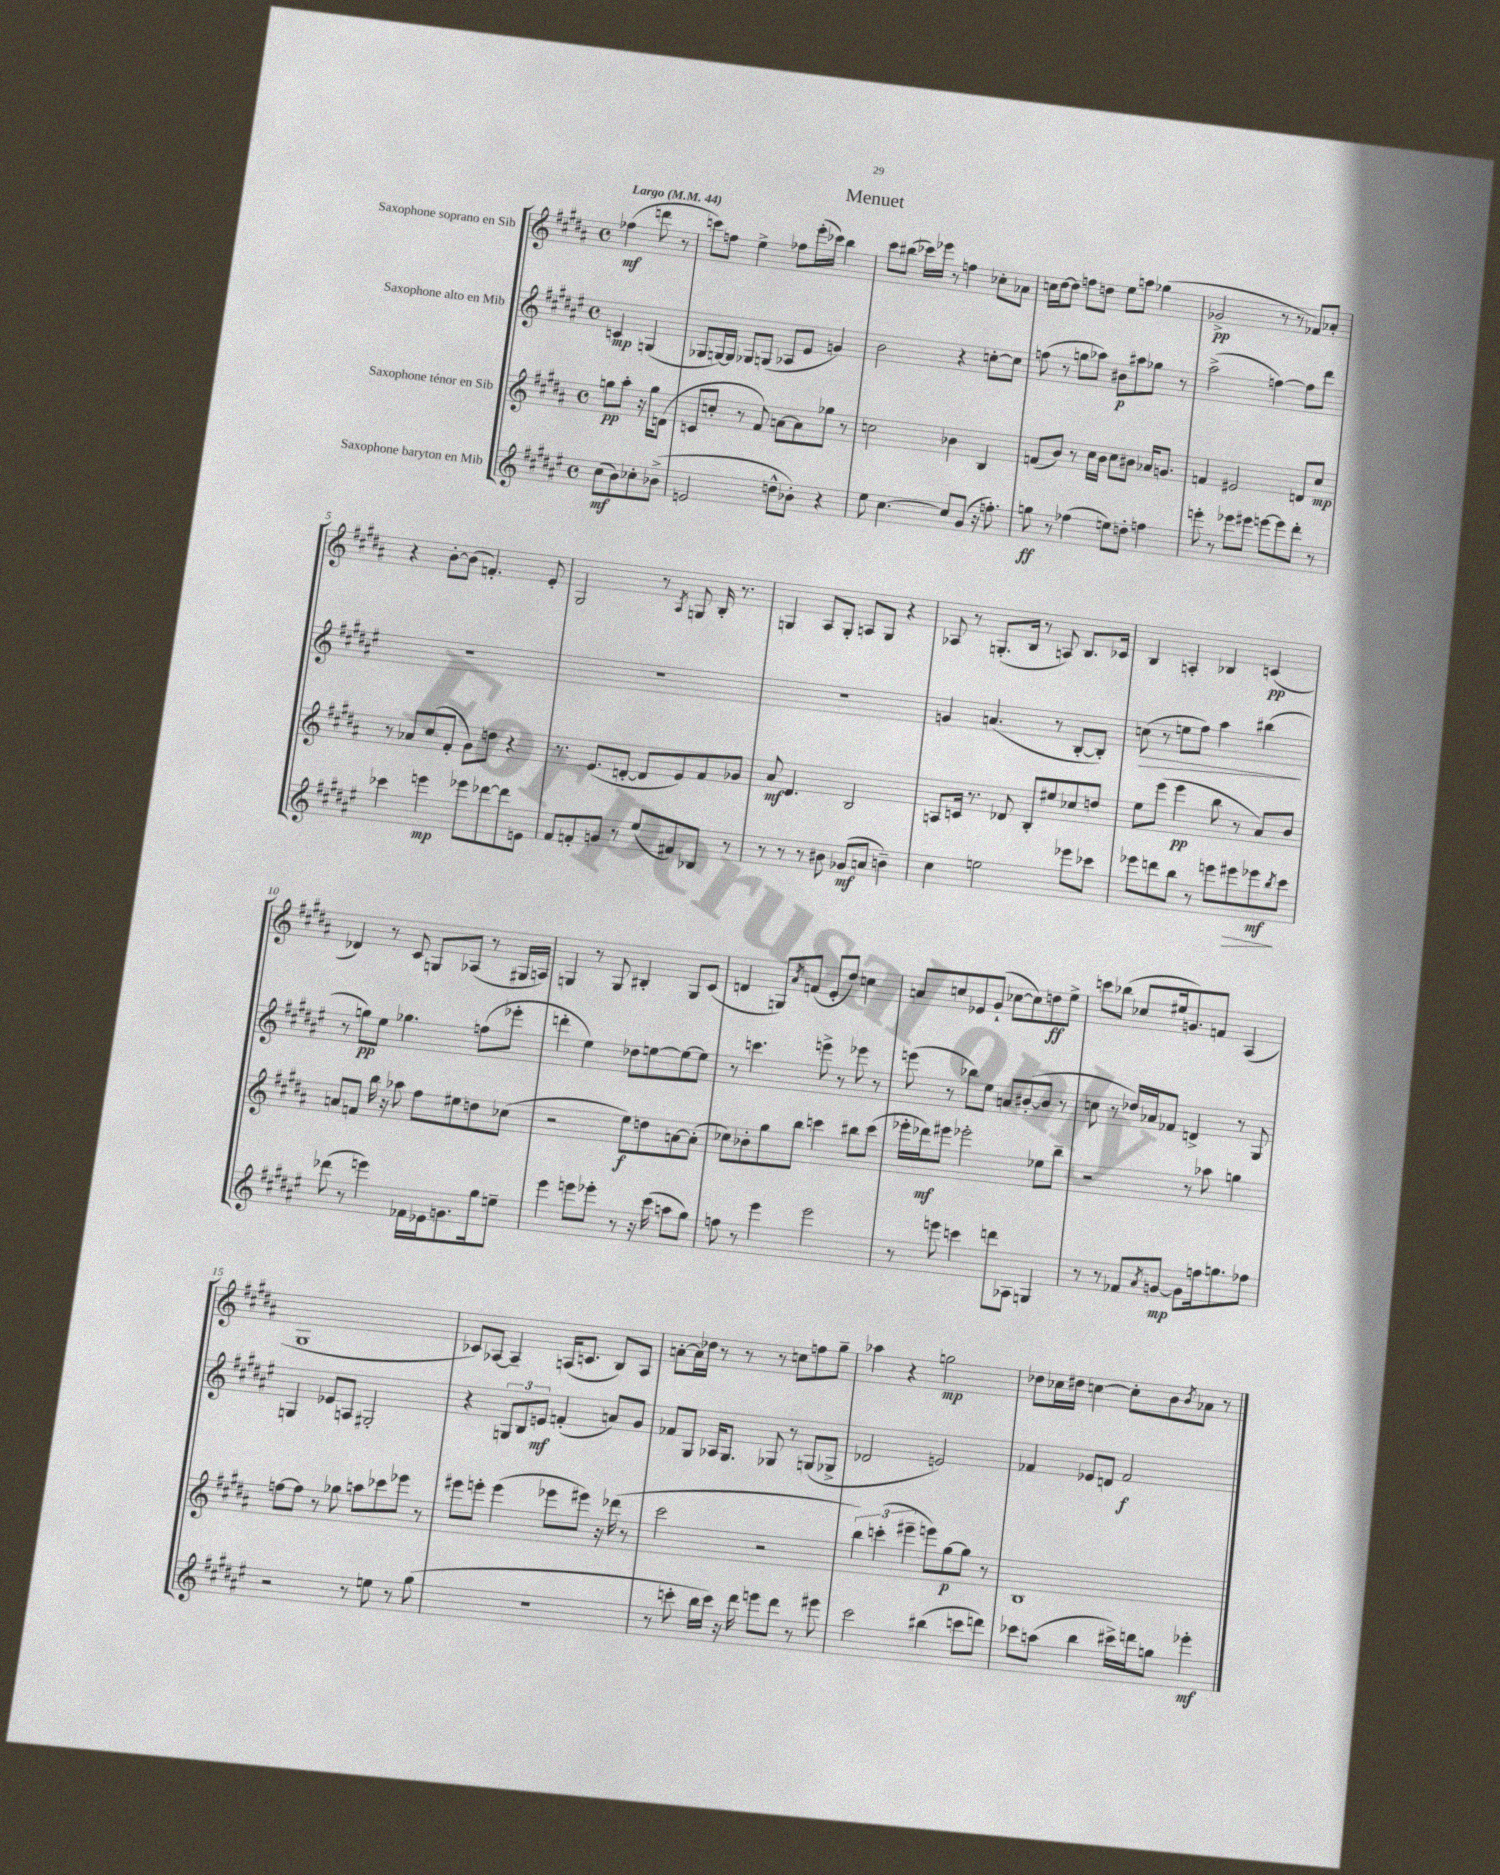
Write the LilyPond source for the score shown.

\header { title = "Menuet" }
<<
\new StaffGroup <<
\new Staff = "s0" \with { instrumentName = "Saxophone soprano en Sib" } {
    \clef treble \key b \major \defaultTimeSignature \time 4/4 \partial 2 \tempo "Largo" 4 = 44
    fes''4\mf( d'''8 r8 |
    c'''8) f''8 e''4-> fes''8 e'''16-.( ces'''16) b''4 |
    cis'''8 bis''8( ces'''16) ees'''16 r8 f''4 ces''8-. aes'8 |
    c''16 dis''16~ dis''8 f''8 d''8 e''8 a''8 ges''4( |
    ges'2->\pp r8 r8 fes'8) aes'8-. |
    r4 b'8~-. b'8( f'4.-.) e'8-. |
    gis2 r8 \acciaccatura { ais8 } g8 b16-. r8. |
    g4 ais8 g8-. a8 g8 r4 |
    aes8 r8 g8.-.( b16 r8 a8) b8. ces'16 |
    b4 a4-. bes4 c'4\pp( |
    des'4) r8 cis'8 g8 aes8( r8 gis16 a16) |
    g4 r8 g8 bis4-. g8 cis'8( |
    d'4 g8) \acciaccatura { ais'8 } f'8( e'8-. dis''8) c''4 |
    a'8 c''8 ees'8 gis'8-!( ces''8~ ces''8) d''8\ff e''8-> |
    c'''8 bes''8( ces''8 eis''16 g'8.) f'8 ais4( |
    gis1 |
    ces'8) aes8~ aes4-- a16( c'8. b8) a8 |
    a'8~-. a'16 des''16 r8 r8 r8 c''8 f''8 gis''8-- |
    aes''4 r4 g''2\mp |
    des''8 ces''16 dis''16 c''4~ c''8-. b'8 \acciaccatura { b'8 } aes'8 r8 \bar "|." |
}
\new Staff = "s1" \with { instrumentName = "Saxophone alto en Mib" } {
    \clef treble \key fis \major \defaultTimeSignature \time 4/4 \partial 2
    c'4\mp g4( |
    ges8 g16~) g16 ges8 g8( aes8 eis'8 g'4) |
    b'2 r4 c''8~-. c''8 |
    f''8( r8 g''8 aes''8) bis'8\p ais''8 ges''8 r8 |
    ais''2->( f''4~) f''8 dis'''8 |
    R1 |
    R1 |
    R1 |
    g'4 a'4.( r8 b8~-. b8-.) |
    c''8\>( r8 e''8 fis''8) ais''4 bis''4\!( |
    r8 g''8\pp) eis''8 ges''4. f''8( ees'''8-. |
    d'''4-. eis''4) des''8 e''8~ e''8~ e''8 |
    r8 c'''4. e'''8-> r8 ees'''8 r8 |
    e'''8( r8 bes''8) eis''8 a'8 bis'8~-.( bis'8 r8 |
    c''8 r8 des''16) aes'16 fes'8 d'4-> r8 gis8 |
    g4 ees'8 a8 gis2-. |
    r4 \tuplet 3/2 { g8 b8 e'8\mf } f'4-.( a'8) gis'8 |
    fes'8 gis8 aes16 gis8. ges8 r8 g8( ges8-> |
    des'2 e'2) |
    fes'4 ees'8 d'8 fes'2\f \bar "|." |
}
\new Staff = "s2" \with { instrumentName = "Saxophone ténor en Sib" } {
    \clef treble \key b \major \defaultTimeSignature \time 4/4 \partial 2
    g''8\pp ais''8-. r16 g''16 d'8( |
    c'8 c''8-. r8 fis'8) a'8~ a'8 ges''8 r8 |
    c''2 bes'4 b4 |
    f'8( b'8) r8 cis''16 b'16 cis''8 bis'8 aes'16 g'8. |
    f'4 eis'2 d'8 cis''8\mp |
    r8 aes'8 cis''8( fis'8-. gis'8) d''8 r4 |
    r8. e'8.( d'8~-. d'8 e'8) fis'8 ges'8 |
    ais'8\mf dis'4. b2 |
    a8 c'16 r8. des'8 b8-. eis''8 ces''8 d''8 |
    e''8 e'''8( e'''4\pp b''8 r8 ais'8) b'8 |
    a'8 f'8 b''16 r16 aes''8 fis''8 eis''8 d''8 ces''8( |
    r2 e''8\f) d''8 a'8~ a'8-.( |
    ces''8) bes'8-. gis''8 b''8 c'''4 bis''8 c'''8( |
    ees'''16-. des'''16\mf) eis'''8 ees'''2-. ees''8 b''8-- |
    r2 r8 aes''8 g''4 |
    f''8~ f''8 r8 ges''8 a''8 ces'''8 ees'''8 r8 |
    eis'''8 e'''8-. e'''4( ees'''8 eis'''8) r16 des'''16( r8 |
    cis'''2 r2 |
    \tuplet 3/2 { b''4) c'''4-.( eis'''4-- } e'''8) gis''8~\p gis''8 r8 |
    b1 \bar "|." |
}
\new Staff = "s3" \with { instrumentName = "Saxophone baryton en Mib" } {
    \clef treble \key fis \major \defaultTimeSignature \time 4/4 \partial 2
    cis''8\mf( b'8) ces''8-. bes'8->( |
    e'2 d''8-^ bes'8-.) r4 |
    eis''8 cis''4.~ cis''8 gis'8( r16 f''8.-.) |
    g''8\ff r8 fes''4( e''8) d''8-. f''4 |
    e'''8-. r8 ees'''8 eis'''8 e'''8~ e'''8 dis'''8-. r8 |
    ces'''4 e'''4\mp ees'''8 des'''8~ des'''8 e'8 |
    fis'8 f'8-. g'8 r8 eis''8( fis'8) bes8 r8 |
    r8 r8 r8 bis'8 ges'8\mf( a'8 b'4--) |
    cis''4 e''2 ees'''8 ces'''8 |
    ees'''8 d'''8 b''8 r8 e'''8 eis'''8\> ees'''8\mf\! \acciaccatura { b''8 } cis'''8 |
    des'''8( r8 e'''4) fes'16 ees'16 g'8. gis''16 e''8-- |
    eis'''4 e'''8 ees'''8-. r8 r16 cis'''16( a''8 gis''8) |
    f''8 r8 eis'''4 eis'''2 |
    r8 e'''8 c'''4 d'''8 aes8 g4 |
    r8 r8 fes'8 \acciaccatura { ais'8 } g'8~\mp g'8 f''16 g''8. fes''8 |
    r2 r8 e''8 r8 gis''8( |
    r1 |
    r8 c'''8-. b''16 c'''16) r16 dis'''16 e'''8 dis'''8 r8 eis'''8 |
    cis'''2 bis''4( c'''8 d'''8) |
    ces'''8 a''8( b''4 cis'''16->) d'''16 g''8 ees'''4-.\mf \bar "|." |
}
>>
>>
